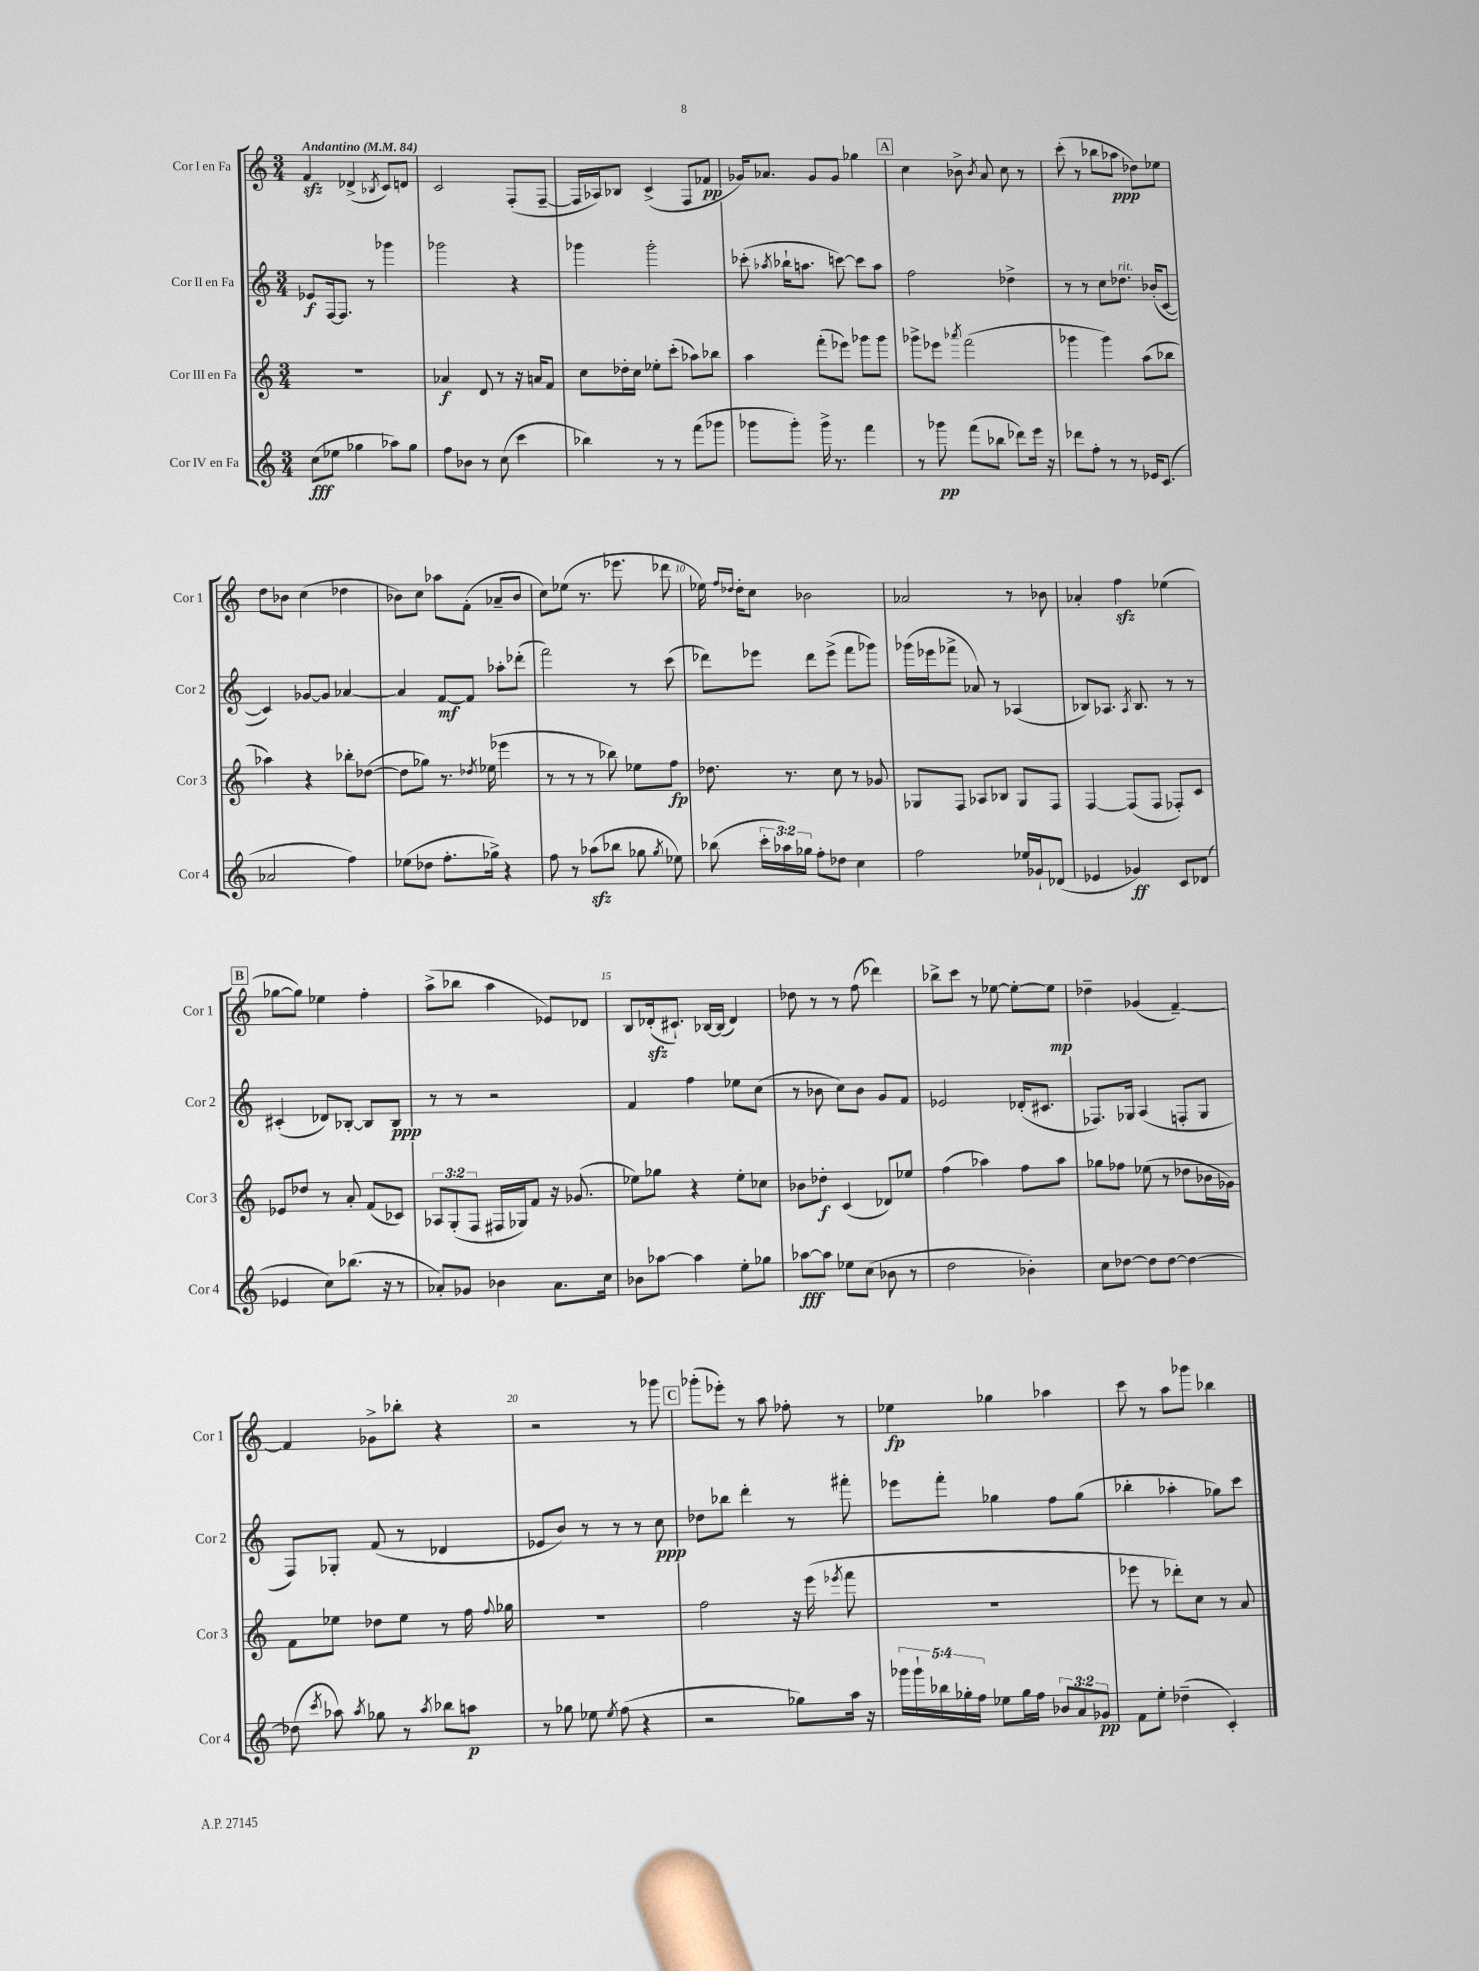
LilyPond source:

<<
\new StaffGroup <<
\new Staff = "s0" \with { instrumentName = "Cor I en Fa" shortInstrumentName = "Cor 1" } {
    \clef treble \key c \major \numericTimeSignature \time 3/4 \tempo "Andantino" 4 = 84
    \autoBeamOff f'4\sfz des'4->( \acciaccatura { bes8 } c'8[) d'8] |
    c'2 f8[-.( f8]~-- |
    f16[ aes16) bes8] c'4->( f8[ fes'8]\pp |
    ges'16[) aes'8.] ges'8[ ges'8] ges''4 |
    \mark \markup { \box "A" } c''4 bes'8-> \acciaccatura { bes'8 } a'8 c''8 r8 |
    c'''8-.( r8 bes''8[ aes''8]\ppp des''8[) ees''8] |
    d''8[ bes'8] c''4( des''4 |
    bes'8[) c''8] aes''8[ f'8]-.( aes'8[-- bes'8] |
    c''8[) ees''8]( r8. ees'''8. des'''8 |
    ees''16) \grace { f''16[ des''16] } des''16[-. c''8] bes'2 |
    aes'2 r8 bes'8 |
    aes'4-. f''4\sfz ees''4( |
    \mark \markup { \box "B" } ges''8[~ ges''8]) ees''4 f''4-. |
    a''8[->( bes''8] a''4 ees'8[) des'8] |
    b8[ des'16-.\sfz( cis'8.]-!) bes16[~ bes16]( des'4) |
    des''8 r8 r8 f''8( des'''4) |
    bes''8[-> c'''8] r8 ees''8~ ees''8[~-. ees''8]\mp |
    des''4-- ges'4( f'4~--) |
    f'4 ges'8[-> bes''8]-. r4 |
    r2 r8 ges'''8 |
    \mark \markup { \box "C" } ges'''8[-.( ees'''8]-.) r8 a''8 fes''8-. r8 |
    ees''4\fp ges''4 aes''4 |
    c'''8 r8 a''8[ ges'''8] bes''4 \bar "|." |
}
\new Staff = "s1" \with { instrumentName = "Cor II en Fa" shortInstrumentName = "Cor 2" } {
    \clef treble \key c \major \numericTimeSignature \time 3/4
    \autoBeamOff ees'8[\f f16~ f8.] r8 ges'''4 |
    ges'''2 r4 |
    ges'''4 ges'''2-. |
    ces'''8-.( \acciaccatura { aes''8 } bes''16[-! a''8.] c'''8~) c'''8[ a''8] |
    \mark \markup { \box "A" } f''2 des''4-> |
    r8 r8 c''8[ des''8.]^\markup { \italic "rit." } bes'16[-.( c'8]~ |
    c'4) ges'8[~ ges'8] aes'4~ |
    aes'4 f'8[~\mf f'8] aes''8[-. des'''8]-.( |
    f'''2) r8 c'''8( |
    des'''8[) ees'''8] des'''8[ ees'''8]->( f'''8[ ges'''8]) |
    ges'''16[( ees'''16 fes'''8]-> aes'8) r8 aes4( |
    bes8[) aes8.] \acciaccatura { aes8 } bes8. r8 r8 |
    \mark \markup { \box "B" } cis'4-.( des'8[) bes8]~-. bes8[ bes8]\ppp |
    r8 r8 r2 |
    f'4 f''4 ees''8[ c''8]( |
    r8 bes'8 c''8[) bes'8] g'8[ f'8] |
    ees'2 des'16[-.( cis'8.] |
    fes8.[) ges16] a4( f8[-. ges8] |
    f8[) ges8]-. f'8( r8 des'4 |
    ees'8[ b'8]) r8 r8 r8 c''8\ppp |
    \mark \markup { \box "C" } des''8[ bes''8] d'''4-. r8 fis'''8-. |
    ees'''8[ f'''8]-. ges''4 f''8[ ges''8]( |
    bes''4-. aes''4-. ges''8[) c'''8] \bar "|." |
}
\new Staff = "s2" \with { instrumentName = "Cor III en Fa" shortInstrumentName = "Cor 3" } {
    \clef treble \key c \major \numericTimeSignature \time 3/4 \override Staff.TupletNumber.text = #tuplet-number::calc-fraction-text
    \autoBeamOff R2. |
    aes'4\f d'8 r8 r16 a'16[ f'8] |
    c''8[ des''16-. c''16] ees''8[-. c'''8]-.( aes''8[) bes''8] |
    a''4 f'''8[-.( ees'''8]) ges'''8[ ges'''8] |
    \mark \markup { \box "A" } ges'''8[-> ees'''8] \acciaccatura { aes'''8 } f'''2( |
    ges'''4 ges'''4) a''8[( bes''8] |
    aes''4) r4 bes''8[-. des''8]~( |
    des''8[ ges''8]) r8. \acciaccatura { des''8 } ees''16( ees'''4 |
    r8 r8 r8 bes''8) ees''8[ f''8]\fp |
    des''8. r8. c''8 r8 ges'8 |
    ges8[ f8] aes8[ bes8] ges8[ f8] |
    f4~ f8[( f8] fes8[-.) c'8] |
    \mark \markup { \box "B" } ees'8[ des''8] r8 a'8-. f'8[( ces'8]) |
    \tuplet 3/2 { aes8[ g8-.( f8] } fis16[ ges16) f'8] r16 ges'8.( |
    ees''8[) ges''8] r4 ees''8[-. ces''8] |
    bes'8[ des''8]-.\f c'4( des'8[) ees''8] |
    f''4( aes''4) f''8[ aes''8] |
    ges''8[ fes''8] ees''8( r8 des''8[ bes'16 ges'16]) |
    f'8[ ees''8] des''8[ ees''8] r8 f''16 \appoggiatura { f''8 } ges''16 |
    R2. |
    \mark \markup { \box "C" } f''2 r16 e'''16( \acciaccatura { ees'''8 } f'''8 |
    R2. |
    ees'''8 r8 des'''8[-.) c''8] r8 a'8 \bar "|." |
}
\new Staff = "s3" \with { instrumentName = "Cor IV en Fa" shortInstrumentName = "Cor 4" } {
    \clef treble \key c \major \numericTimeSignature \time 3/4 \override Staff.TupletNumber.text = #tuplet-number::calc-fraction-text
    \autoBeamOff c''8[\fff( ees''8] ges''4 aes''8[) ges''8] |
    f''8[ bes'8] r8 c''8( c'''4 |
    bes''4) r8 r8 f'''8[( ges'''8] |
    ges'''8[ ges'''8]-.) ges'''16-> r8. f'''4 |
    \mark \markup { \box "A" } r8 ges'''8\pp f'''8[( bes''8] des'''8[) e'''16] r16 |
    des'''8[ f''8]-. r8 r8 ees'16[ c'8.]( |
    aes'2 f''4) |
    ees''8[( des''8] f''8.[-. ges''16]->) r4 |
    f''8 r8 aes''8[\sfz( bes''8] ges''8 \acciaccatura { ges''8 } ees''8) |
    bes''8( \tuplet 3/2 { c'''16[-. aes''16) ges''16] } f''8[-. des''8] c''4 |
    f''2 ees''16[ ges'16-! des'8]( |
    ees'4 ges'4\ff) c'8[ des'8]( |
    \mark \markup { \box "B" } ees'4 c''8[) bes''8.]( r16 r8 |
    aes'8[-.) ges'8] bes'4 aes'8.[ c''16] |
    bes'8[ aes''8]~ aes''4 e''8[-. ges''8] |
    aes''8[~\fff aes''8] ees''8[ c''8]( bes'8 r8 |
    d''2 bes'4-.) |
    c''8[ des''8]~ des''8[ des''8]~ des''4~ |
    des''8( \acciaccatura { c'''8 } aes''8) \acciaccatura { aes''8 } ges''8 r8 \acciaccatura { aes''8 } bes''8[ a''8]\p |
    r8 ges''8 ees''8 \acciaccatura { ees''8 } f''8( r4 |
    \mark \markup { \box "C" } r2 ges''8[) a''16] r16 |
    \tuplet 5/4 { ges'''16[ ges'''16-! bes''16 ges''16-. f''16] } ees''8[ ges''16 f''16] \tuplet 3/2 { bes'8[ a'8 ges'8]\pp } |
    f'8[ e''8]-. des''4--( c'4-.) \bar "|." |
}
>>
>>
\layout { \context { \Score \override BarNumber.break-visibility = ##(#f #t #t) barNumberVisibility = #(every-nth-bar-number-visible 5) } }
